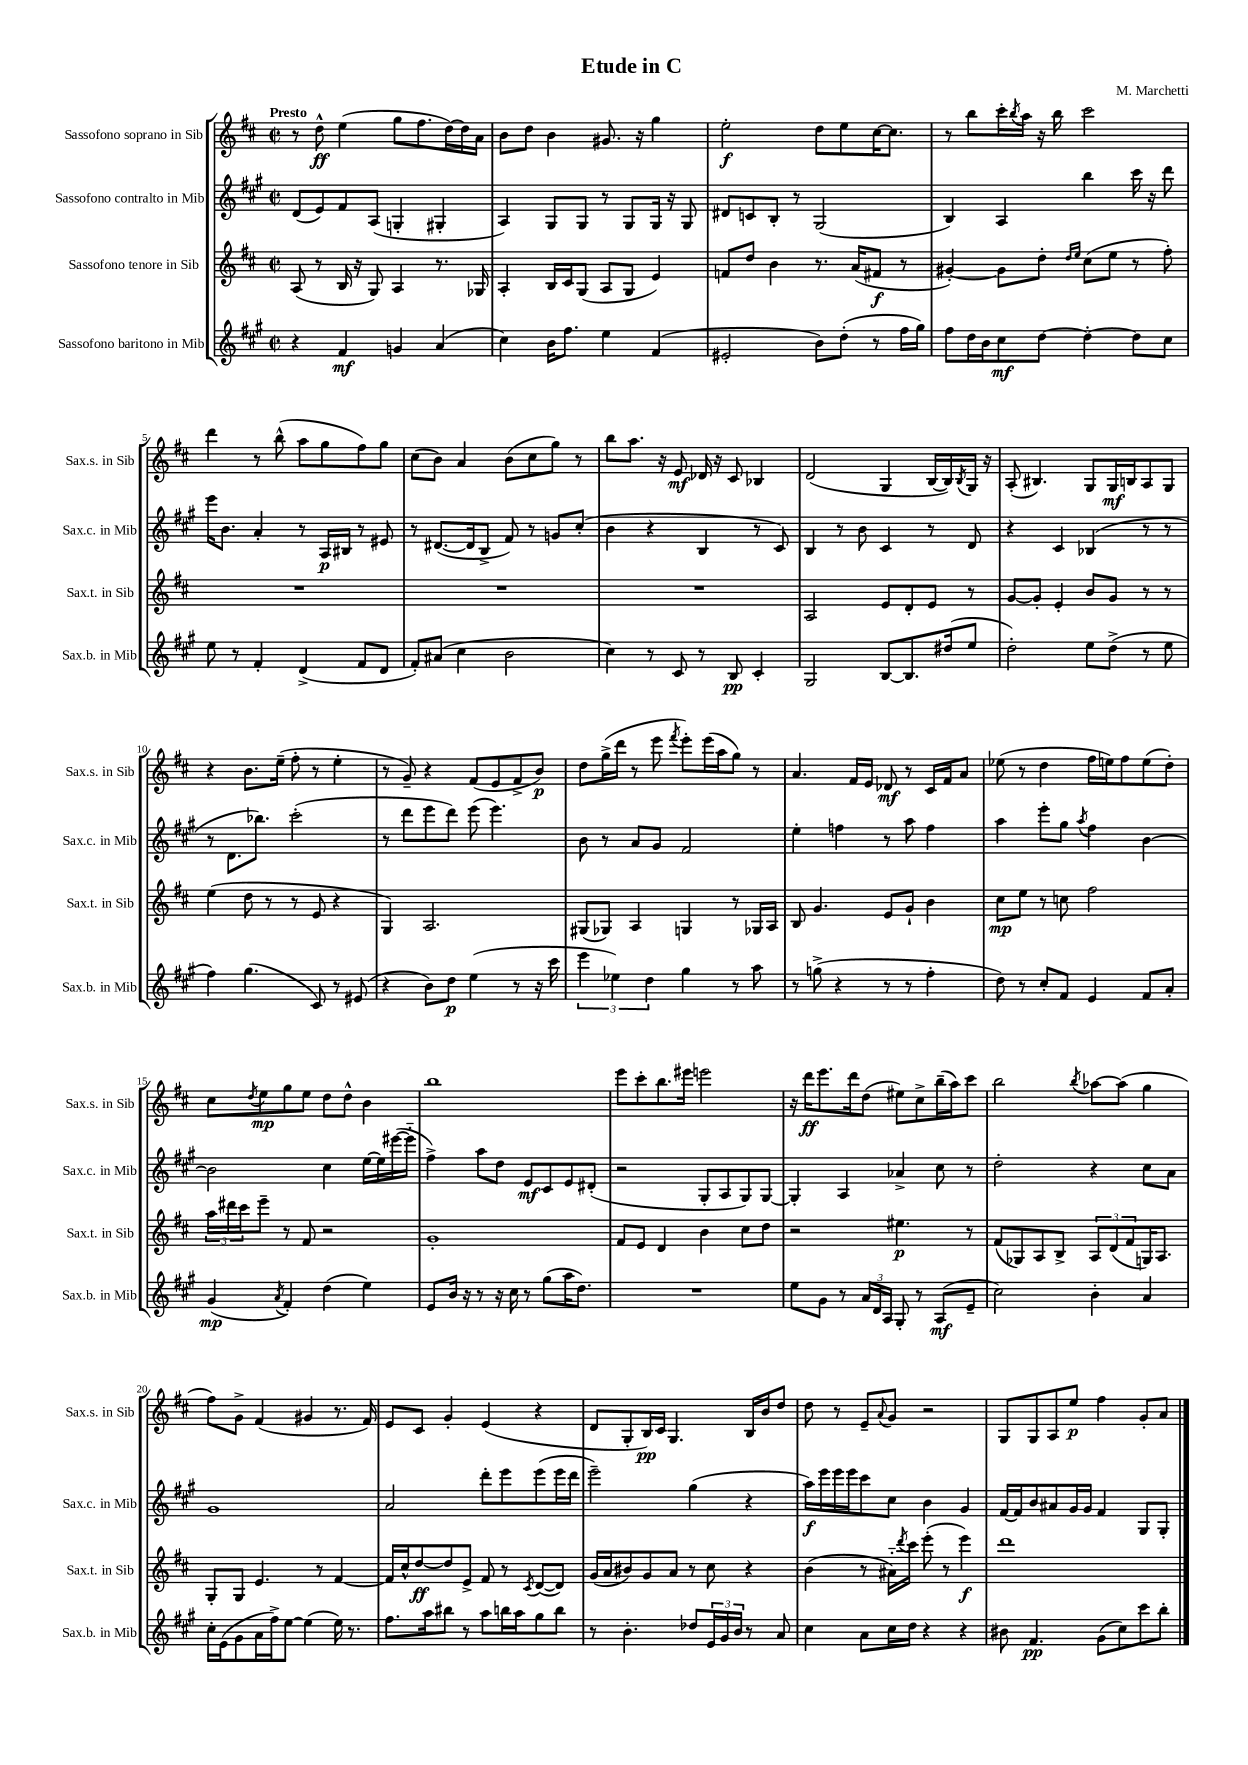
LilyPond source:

\header { title = "Etude in C" composer = "M. Marchetti" }
<<
\new StaffGroup <<
\new Staff = "s0" \with { instrumentName = "Sassofono soprano in Sib" shortInstrumentName = "Sax.s. in Sib" } {
    \clef treble \key d \major \defaultTimeSignature \time 2/2 \tempo "Presto"
    r8 d''8-^\ff e''4( g''8 fis''8. d''16~) d''16 a'16 |
    b'8 d''8 b'4 gis'8. r16 g''4 |
    e''2-.\f d''8 e''8 cis''16~ cis''8. |
    r8 b''8 cis'''16-. \acciaccatura { b''8 } a''16 r16 b''16 cis'''2 |
    d'''4 r8 b''8-^( a''8 g''8 fis''8) g''8 |
    cis''8( b'8) a'4 b'8( cis''8 g''8) r8 |
    b''8 a''8. r16 e'8\mf des'16 r16 cis'8 bes4 |
    d'2( g4 b16~ b16) \acciaccatura { b8 } g16 r16 |
    a8-.( bis4.) g8 g16\mf b16 a8 g8 |
    r4 b'8. e''16--( fis''8-. r8 e''4-. |
    r8 g'8--) r4 fis'8( e'8 fis'8-> b'8\p) |
    d''8 g''16->( d'''16 r8 e'''8 \acciaccatura { fis'''8 } e'''8-.) e'''16( a''16 g''8) r8 |
    a'4. fis'16 e'16 des'8\mf r8 cis'16 fis'16 a'8 |
    ees''8( r8 d''4 fis''16 e''16) fis''8 e''8( d''8-.) |
    cis''8 \acciaccatura { d''8 } e''8\mp g''8 e''8 d''8 d''8-^ b'4 |
    b''1 |
    e'''8 cis'''8-. b''8. eis'''16 e'''2 |
    r16 d'''16\ff e'''8. d'''16 d''8( eis''8) cis''8-> b''16--( a''16) cis'''8 |
    b''2 \acciaccatura { b''8 } aes''8~ aes''8( g''4 |
    fis''8) g'8-> fis'4( gis'4 r8. fis'16) |
    e'8 cis'8 g'4-. e'4( r4 |
    d'8 g8-. b16\pp) cis'16 g4. b16 b'16 d''8 |
    d''8 r8 e'8-- \appoggiatura { a'8 } g'8 r2 |
    g8 g8 a8 e''8\p fis''4 g'8-. a'8 \bar "|." |
}
\new Staff = "s1" \with { instrumentName = "Sassofono contralto in Mib" shortInstrumentName = "Sax.c. in Mib" } {
    \clef treble \key a \major \defaultTimeSignature \time 2/2
    d'8( e'8) fis'8 a8( g4-. gis4-. |
    a4) gis8 gis8 r8 gis8 gis16 r16 gis8 |
    dis'8 c'8 b8-. r8 gis2( |
    b4) a4 b''4 cis'''16 r16 d'''8 |
    e'''16 b'8. a'4-. r8 a16\p bis16 r8 eis'8 |
    r8 dis'8.~( dis'16 b8-> fis'8) r8 g'8 cis''8-.( |
    b'4 r4 b4 r8 cis'8) |
    b4 r8 b'8 cis'4 r8 d'8 |
    r4 cis'4 bes4( r8 r8 |
    r8 d'8. bes''8.) cis'''2-.( |
    r8 d'''8 e'''8 d'''8) e'''8( e'''4.) |
    b'8 r8 a'8 gis'8 fis'2 |
    e''4-. f''4 r8 a''8 f''4 |
    a''4 e'''8-. gis''8 \acciaccatura { a''8 } fis''4 b'4~ |
    b'2 cis''4 e''16~ e''16 eis'''16~( eis'''16-_ |
    fis''4->) a''8 d''8 e'8\mf cis'8 e'8 dis'8-.( |
    r2 gis8-. a8 gis8) gis8~ |
    gis4-. a4 aes'4-> cis''8 r8 |
    d''2-. r4 cis''8 a'8 |
    gis'1 |
    a'2 d'''8-. e'''8 e'''8( e'''16 d'''16 |
    e'''2--) gis''4( r4 |
    a''16\f) e'''16 e'''16 e'''16 cis'''8 cis''8 b'4 gis'4 |
    fis'16~ fis'16 b'8 ais'8 gis'16 gis'16 fis'4 gis8 gis8-. \bar "|." |
}
\new Staff = "s2" \with { instrumentName = "Sassofono tenore in Sib" shortInstrumentName = "Sax.t. in Sib" } {
    \clef treble \key d \major \defaultTimeSignature \time 2/2
    a8( r8 b16 r16 g8) a4 r8. ges16 |
    a4-. b16 cis'16 g8( a8 g8 e'4) |
    f'8 d''8 b'4 r8. a'16( fis'8\f r8 |
    gis'4~-.) gis'8 d''8-. \grace { d''16 e''16 } cis''8( e''8 r8 fis''8-.) |
    R1 |
    R1 |
    R1 |
    a2 e'8 d'8-. e'8 r8 |
    g'8~ g'8-. e'4-. b'8 g'8 r8 r8 |
    e''4( d''8 r8 r8 e'8 r4 |
    g4) a2. |
    gis8( ges8) a4 g4 r8 ges16 a16 |
    b8 g'4. e'8 g'8-! b'4 |
    cis''8\mp e''8 r8 c''8 fis''2 |
    \tuplet 3/2 { a''16 dis'''16 cis'''16 } e'''8-- r8 fis'8 r2 |
    g'1-. |
    fis'8 e'8 d'4 b'4 cis''8 d''8 |
    r2 eis''4.\p r8 |
    fis'8( ges8) a8 b8-> \tuplet 3/2 { a8 d'8( fis'8 } g16) a8. |
    g8-. g8 e'4. r8 fis'4~ |
    fis'16 cis''16-^ d''8~\ff d''8 e'8-> fis'8 r8 \acciaccatura { cis'8 } d'8~( d'8) |
    g'16( a'16 bis'8) g'8 a'8 r8 cis''8 r4 |
    b'4( r8 ais'16-_) \acciaccatura { d'''8 } cis'''16 e'''8-.( r8 e'''4\f) |
    d'''1 \bar "|." |
}
\new Staff = "s3" \with { instrumentName = "Sassofono baritono in Mib" shortInstrumentName = "Sax.b. in Mib" } {
    \clef treble \key a \major \defaultTimeSignature \time 2/2
    r4 fis'4\mf g'4 a'4( |
    cis''4) b'16 fis''8. e''4 fis'4( |
    eis'2-. b'8) d''8-.( r8 fis''16 gis''16) |
    fis''8 d''16 b'16 cis''8\mf d''8~ d''4~-. d''8 cis''8 |
    e''8 r8 fis'4-. d'4->( fis'8 d'8 |
    fis'8-.) ais'8( cis''4 b'2 |
    cis''4) r8 cis'8 r8 b8\pp cis'4-. |
    gis2 b8~ b8. dis''16( e''8 |
    d''2-.) e''8 d''8->( r8 e''8 |
    fis''4) gis''4.( cis'8) r8 eis'8( |
    r4 b'8) d''8\p e''4( r8 r16 cis'''16 |
    \tuplet 3/2 { e'''4 ees''4) d''4 } gis''4 r8 a''8 |
    r8 g''8->( r4 r8 r8 fis''4-. |
    d''8) r8 cis''8-. fis'8 e'4 fis'8 a'8-. |
    gis'4\mp( \acciaccatura { a'8 } fis'4-.) d''4( e''4) |
    e'8 b'16 r16 r8 r16 cis''16 r8 gis''8( a''16 d''8.) |
    R1 |
    e''8 gis'8 r8 \tuplet 3/2 { a'16 d'16 a16 } gis8-. r8 a8\mf( e'8-- |
    cis''2) b'4-. a'4 |
    cis''16-. e'16( gis'8 a'16 fis''16->) e''8~ e''4( e''16) r8. |
    fis''8. a''16 bis''8 r8 a''8 b''16 a''16 gis''8 b''8 |
    r8 b'4.-. des''8 \tuplet 3/2 { e'16 gis'16 b'16 } r8 a'8 |
    cis''4 a'8 cis''16 d''16 r4 r4 |
    bis'8 fis'4.\pp gis'8( cis''8) cis'''8 b''8-. \bar "|." |
}
>>
>>
